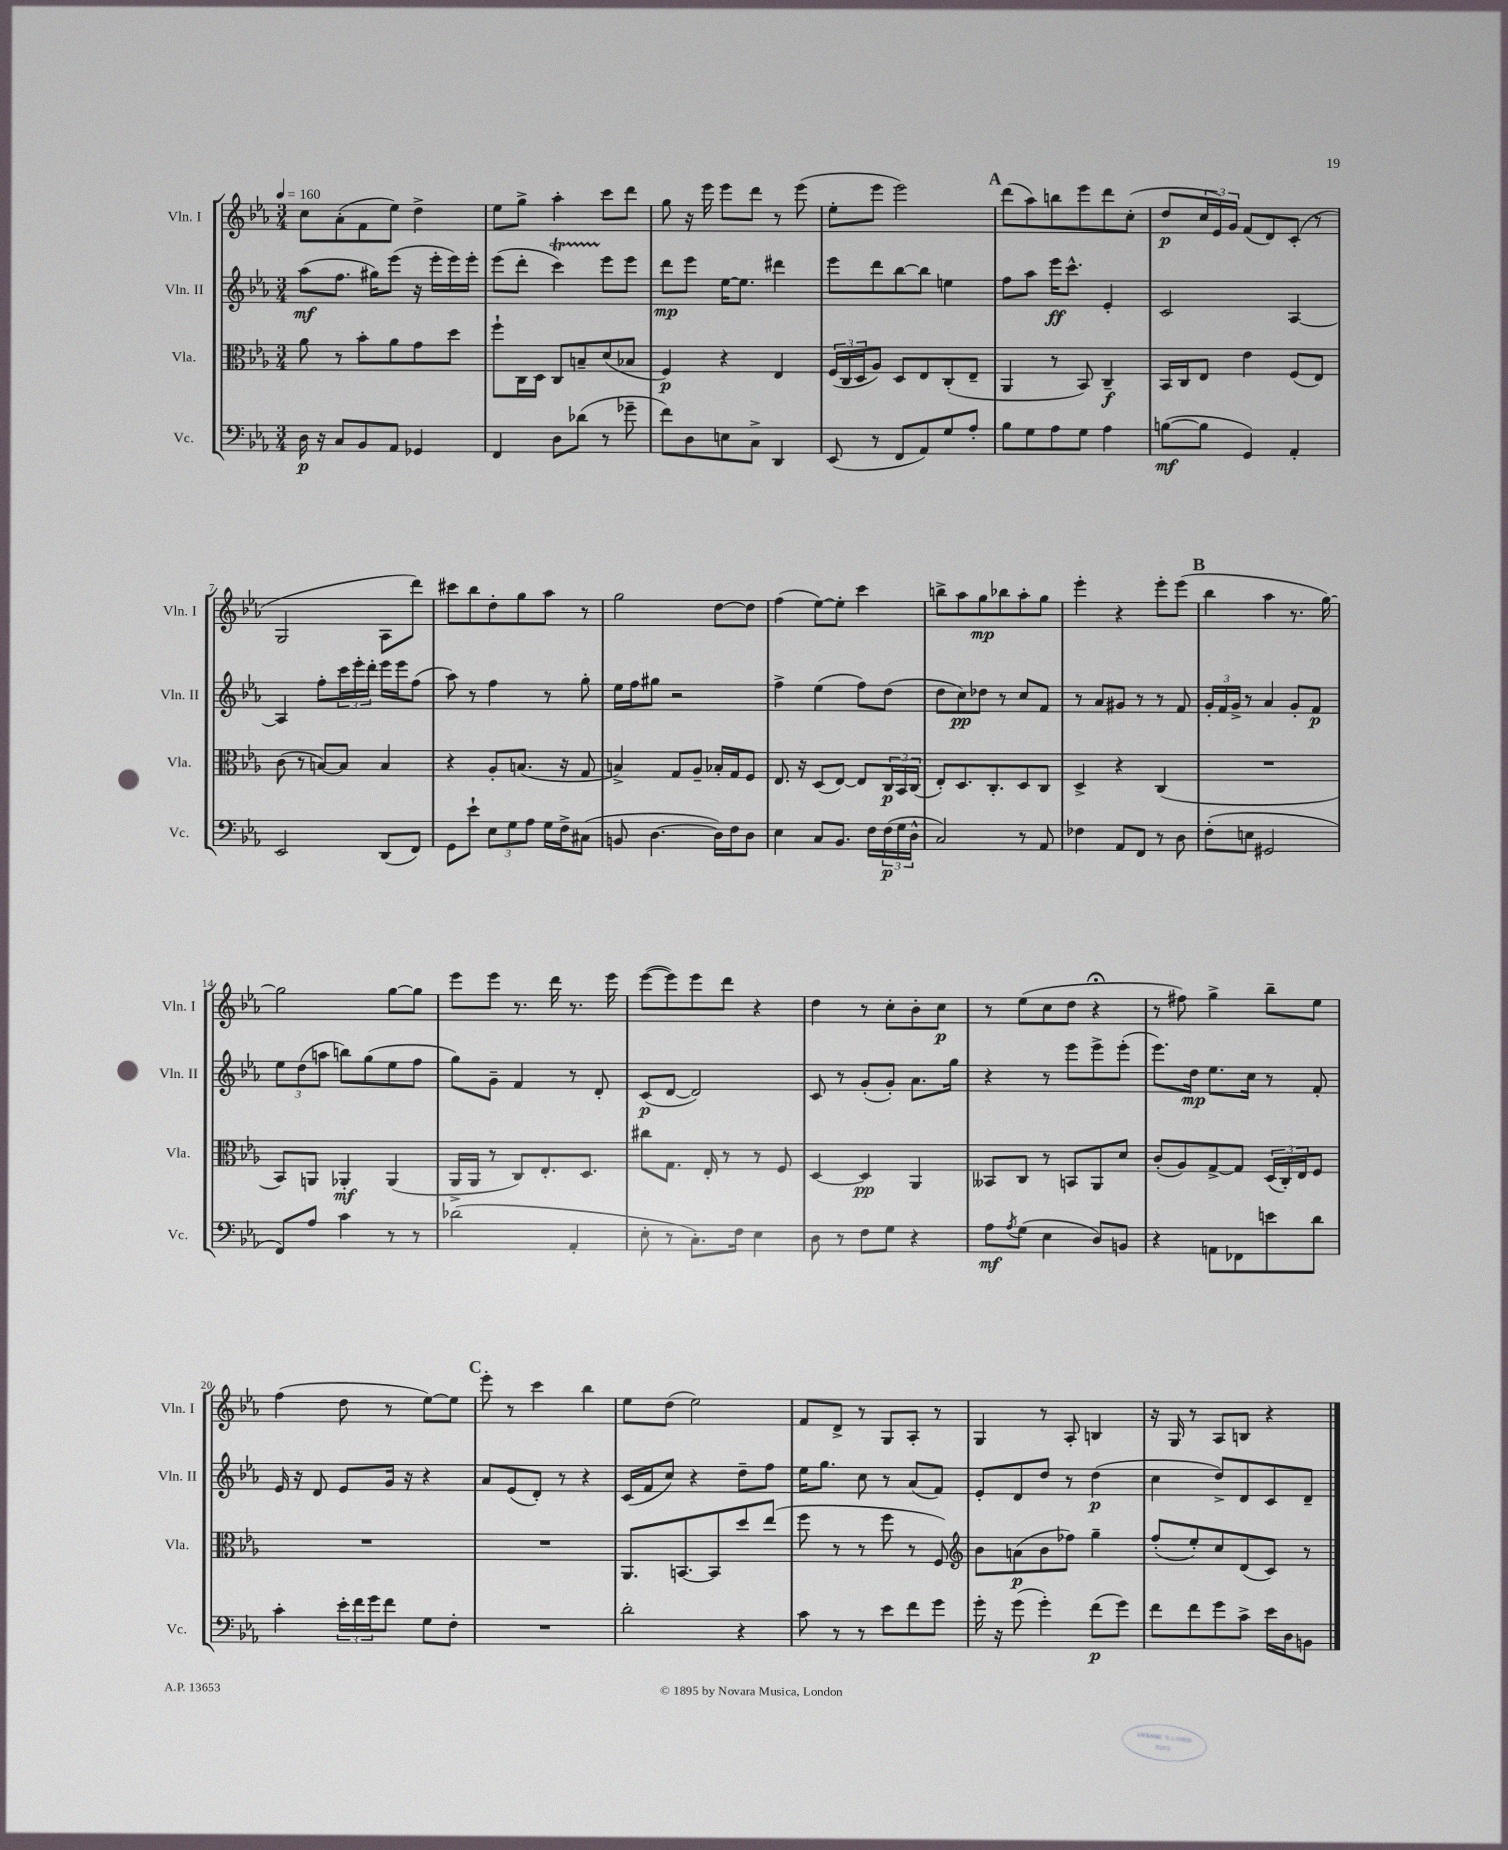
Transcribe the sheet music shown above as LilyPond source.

<<
\new StaffGroup <<
\new Staff = "s0" \with { instrumentName = "Vln. I" shortInstrumentName = "Vln. I" } {
    \clef treble \key ees \major \numericTimeSignature \time 3/4 \tempo 4 = 160
    c''8 aes'8-.( f'8 ees''8) d''4-> |
    ees''8 g''8-> aes''4-. c'''8 d'''8 |
    g''8 r16 ees'''16 ees'''8 d'''8 r8 ees'''8( |
    ees''8-. ees'''8 ees'''2) |
    \mark \markup { \bold "A" } d'''8( aes''8) b''8 ees'''8 d'''8 c''8-.( |
    d''8\p \tuplet 3/2 { c''16 ees'16) g'16 } f'8( d'8) c'8-.( r8 |
    g2 aes8 d'''8) |
    cis'''8 bes''8 d''8-. g''8 aes''8 r8 |
    g''2 d''8~ d''8 |
    f''4( ees''8~) ees''8-. c'''4 |
    b''8-> aes''8 g''8\mp bes''8 aes''8-. g''8 |
    ees'''4-. r4 ees'''8-. ees'''8( |
    \mark \markup { \bold "B" } bes''4 aes''4 r8. g''16~) |
    g''2 g''8~ g''8 |
    ees'''8 ees'''8 r8. d'''16 r8. ees'''16 |
    ees'''8~( ees'''8) ees'''8 d'''8 r4 |
    d''4 r8 c''8-. bes'8-. c''8\p |
    r8 ees''8( c''8 d''8 r4\fermata |
    r8 fis''8) g''4-> bes''8-- ees''8 |
    f''4( d''8 r8 ees''8~) ees''8 |
    \mark \markup { \bold "C" } ees'''8-. r8 c'''4 bes''4 |
    ees''8 d''8( ees''2) |
    f'8 d'8-> r8 g8 aes8-. r8 |
    g4 r8 aes8-. b4 |
    r16 g16 r8 aes8 b8 r4 \bar "|." |
}
\new Staff = "s1" \with { instrumentName = "Vln. II" shortInstrumentName = "Vln. II" } {
    \clef treble \key ees \major \numericTimeSignature \time 3/4
    aes''8\mf( f''8. gis''16) ees'''8( r16 ees'''16-. ees'''16) ees'''16-. |
    ees'''8( d'''8-. c'''4\startTrillSpan) ees'''8\stopTrillSpan ees'''8 |
    d'''8\mp ees'''8 ees''16~ ees''8. dis'''4 |
    ees'''8 d'''8 bes''8~ bes''8 e''4 |
    \mark \markup { \bold "A" } f''8 aes''8 ees'''16\ff c'''8.-^ ees'4-. |
    c'2 aes4~ |
    aes4 f''8-. \tuplet 3/2 { c'''16 ees'''16-. d'''16-. } ees'''16 ees'''16 f''8( |
    aes''8) r8 f''4 r8 g''8-. |
    ees''16 f''16 gis''8 r2 |
    f''4-> ees''4( f''8) d''8( |
    d''8 c''8\pp) des''8 r8 c''8 f'8 |
    r8 aes'8 gis'8 r8 r8 f'8 |
    \mark \markup { \bold "B" } \tuplet 3/2 { g'16-. f'16 g'16-> } r8 aes'4 g'8-. f'8\p |
    \tuplet 3/2 { ees''8 d''8( a''8 } b''8) g''8( ees''8 f''8 |
    g''8) g'8-- f'4 r8 d'8-. |
    c'8\p( d'8~ d'2) |
    c'8 r8 g'8-.( g'8-.) aes'8. g''16 |
    r4 r8 ees'''8 ees'''8-> ees'''8-.( |
    ees'''8.) d''16\mp ees''8. c''16 r8 f'8-. |
    ees'16 r16 d'8 ees'8 g'16 r16 r4 |
    \mark \markup { \bold "C" } aes'8 ees'8( d'8-.) r8 r4 |
    c'16( f'16 c''8) r4 d''8-- f''8 |
    ees''16 g''8. c''8 r8 aes'8( f'8) |
    ees'8-. d'8 d''8 r8 d''4\p( |
    c''4 d''8->) d'8 c'8 d'8-- \bar "|." |
}
\new Staff = "s2" \with { instrumentName = "Vla." shortInstrumentName = "Vla." } {
    \clef alto \key ees \major \numericTimeSignature \time 3/4
    aes'8 r8 bes'8-. aes'8 g'8 d''8 |
    f''8-! c16 d16 c8 b8-- d'8( bes8 |
    f4\p) r4 ees4 |
    \tuplet 3/2 { f16( c16 d16 } aes8) d8 ees8 c8-.( ees8-- |
    \mark \markup { \bold "A" } aes,4 r8 bes,8) c4--\f |
    bes,16 c16 ees8 ees'4 f8( ees8) |
    c'8( r8 b8~) b8 b4 |
    r4 aes8-. b8.( r16 g8 |
    b4->) g8 aes8-- bes16-. g16 f8 |
    ees8. r16 d8( ees8~) ees8 \tuplet 3/2 { c16\p bes,16 c16( } |
    ees8-.) d8. c8.-. d8 c8 |
    d4-> r4 c4( |
    \mark \markup { \bold "B" } R2. |
    bes,8) a,8 aes,4-.\mf aes,4( |
    aes,16-> aes,16 r8 c8) ees8.-. d8. |
    cis''8 g8. ees16-. r8 r8 f8 |
    d4~ d4\pp aes,4 |
    beses,8 c8 r8 b,8 aes,8 d'8 |
    c'8-.( aes8) g8~-> g8 \tuplet 3/2 { d16( c16-.) ees16 } f8 |
    R2. |
    \mark \markup { \bold "C" } R2. |
    aes,8. b,8.~ b,8 d''8 ees''8( |
    f''8 r8 r8 f''8 r8 f8) |
    \clef treble bes'8 a'8\p( bes'8 fes''8) g''4-- |
    f''8-.( ees''8-.) c''8 d'8( c'8) r8 \bar "|." |
}
\new Staff = "s3" \with { instrumentName = "Vc." shortInstrumentName = "Vc." } {
    \clef bass \key ees \major \numericTimeSignature \time 3/4
    d16\p r16 c8 bes,8 aes,8 ges,4 |
    f,4 d8 des'8( r8 ges'8-- |
    f'8) d8 e8 c8-> d,4 |
    ees,8( r8 f,8 aes,8) g8 aes8-. |
    \mark \markup { \bold "A" } bes8 g8 aes8 g8 aes4 |
    b8~\mf( b8 g,4) aes,4-. |
    ees,2 d,8( f,8) |
    g,8 ees'8-! \tuplet 3/2 { ees8 g8 aes8 } g16 f16-> cis8( |
    b,8 d4.~ d16) f16 d8 |
    ees4 c8 bes,8. f16 \tuplet 3/2 { f16\p( g16 d16-^ } |
    c2) r8 aes,8 |
    fes4 aes,8 f,8 r8 d8 |
    \mark \markup { \bold "B" } f8-.( e8 gis,2 |
    f,8) aes8 c'4 r8 r8 |
    des'2( aes,4-. |
    ees8-. r8 c8.-.) f16 ees4 |
    d8 r8 f8 g8 r4 |
    aes8\mf \acciaccatura { aes8 } g8( ees4 d8) b,8 |
    r4 a,8 fes,8 e'8 d'8 |
    c'4-. \tuplet 3/2 { ees'16-. f'16 g'16 } f'8 g8 f8-. |
    \mark \markup { \bold "C" } R2. |
    d'2-. r4 |
    c'8 r8 r8 ees'8 f'8 g'8 |
    g'16-. r16 g'8( g'4-.) f'8\p( g'8) |
    f'8 f'8 g'8 c'8-> ees'16 d16 b,8 \bar "|." |
}
>>
>>
